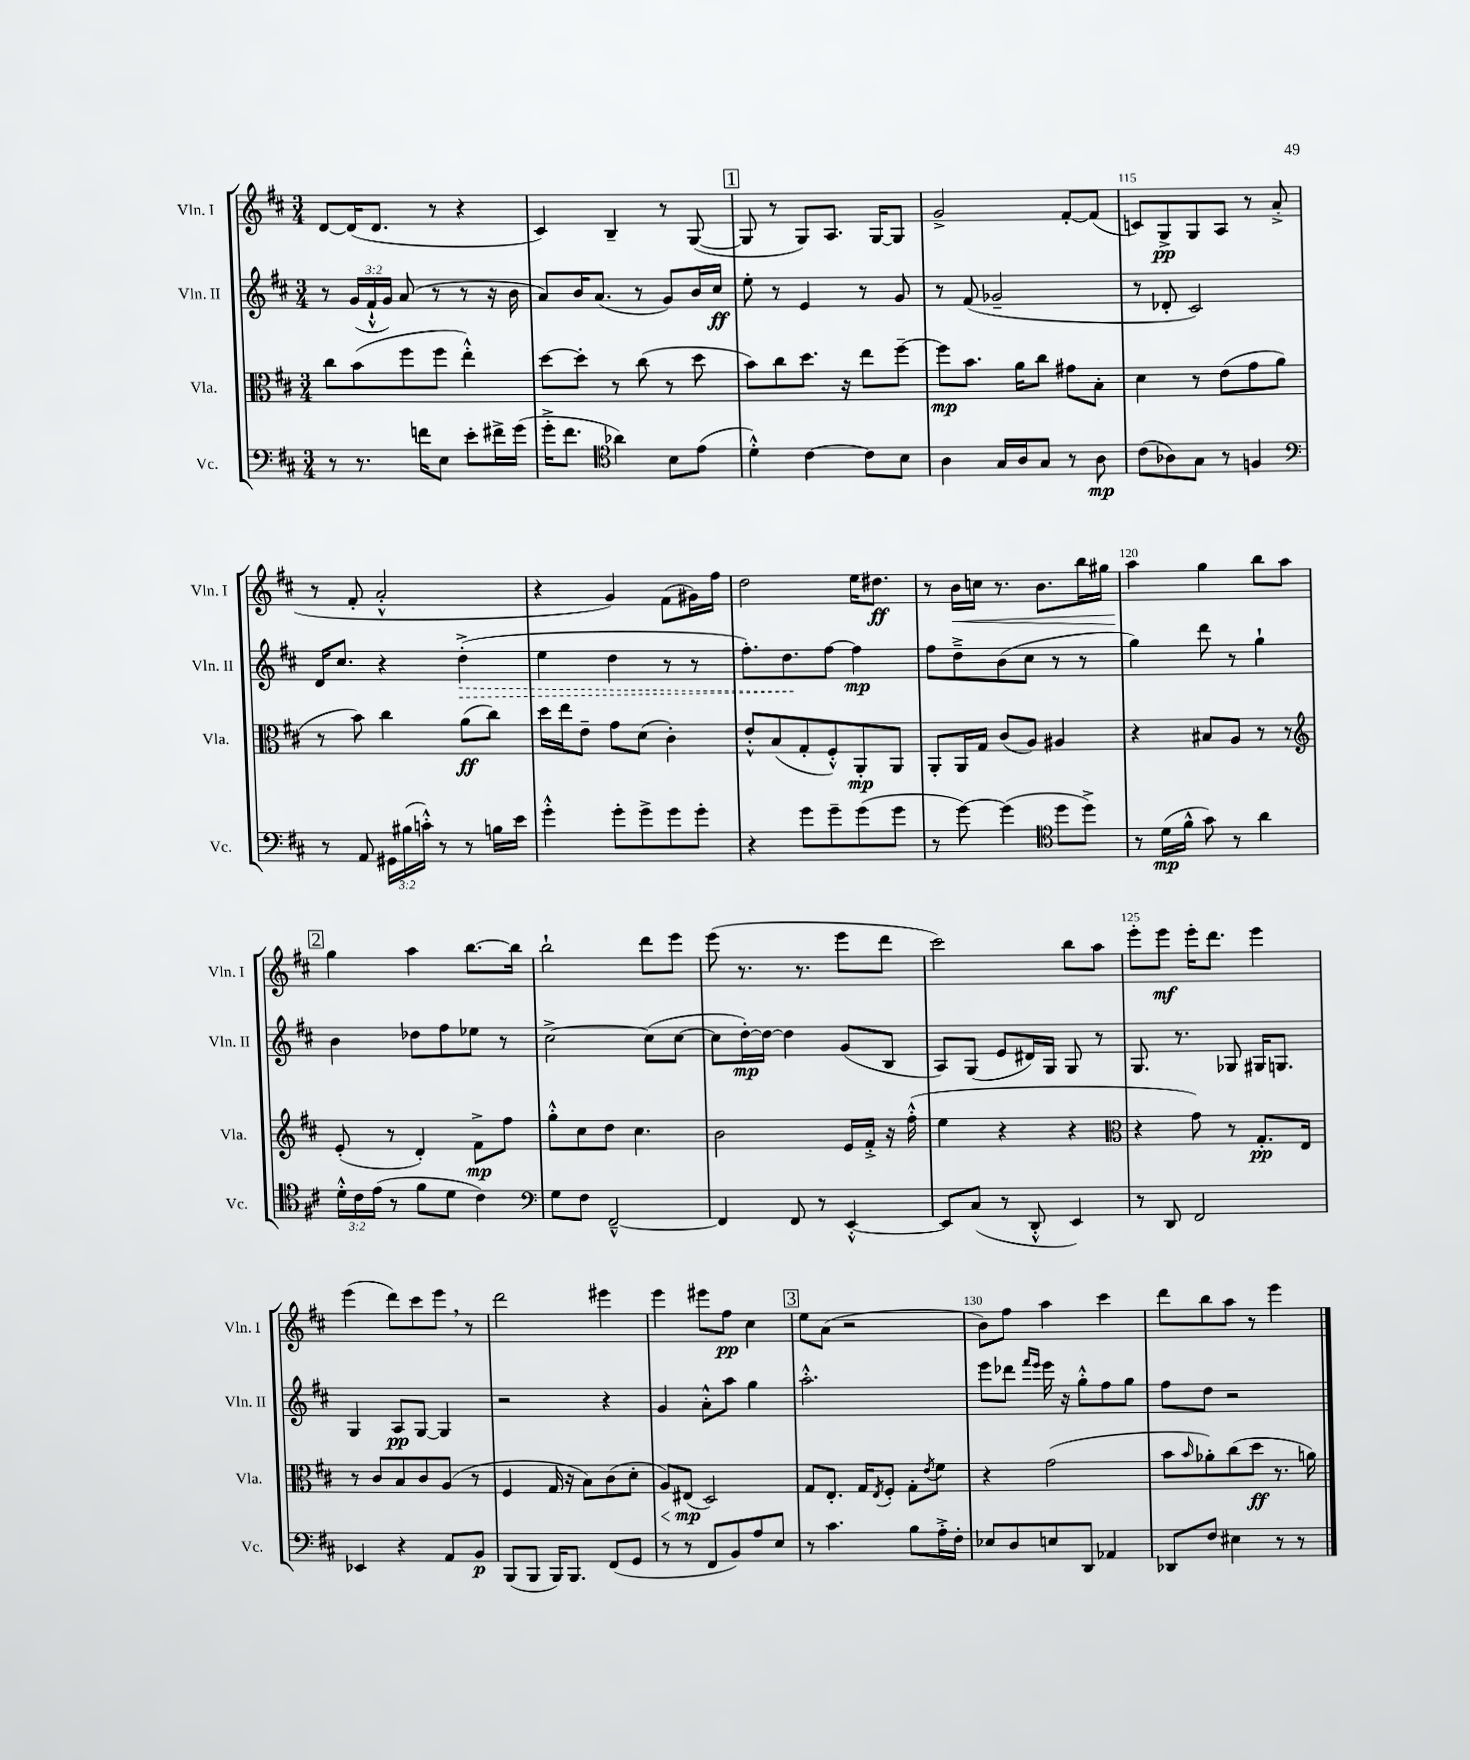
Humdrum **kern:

**kern	**dynam	**kern	**dynam	**kern	**dynam	**kern	**dynam
*part4	*part4	*part3	*part3	*part2	*part2	*part1	*part1
*staff4	*staff4	*staff3	*staff3	*staff2	*staff2	*staff1	*staff1
*I"Vc.	*	*I"Vla.	*	*I"Vln. II	*	*I"Vln. I	*
*I'Vc.	*	*I'Vla.	*	*I'Vln. II	*	*I'Vln. I	*
*clefF4	*	*clefC3	*	*clefG2	*	*clefG2	*
*k[f#c#]	*	*k[f#c#]	*	*k[f#c#]	*	*k[f#c#]	*
*M3/4	*	*M3/4	*	*M3/4	*	*M3/4	*
=111	=111	=111	=111	=111	=111	=111	=111
8r	.	8cc#\L	.	8r	.	[8d/L	.
8.r	.	(8b\	.	(24g/LL	.	(16d/K]	.
.	.	.	.	24f#`^^/	.	.	.
.	.	.	.	.	.	8.d/J	.
.	.	.	.	24g/JJ)	.	.	.
.	.	8ff#\	.	(8a/	.	.	.
16fn\KL	.	.	.	.	.	.	.
8E\J	.	8ff#\J	.	8r	.	8r	.
8e'\L	.	4ee'^^\)	.	8r	.	4r	.
16f#X^\L	.	.	.	16r	.	.	.
(16g\JJ	.	.	.	16b\	.	.	.
=112	=112	=112	=112	=112	=112	=112	=112
16g'^\KL	.	[8dd\L	.	8a/L)	.	4c#/)	.
8.f#\J	.	.	.	.	.	.	.
.	.	8dd'\J]	.	16b/K	.	.	.
.	.	.	.	(8.a/J	.	.	.
*clefC4	*	*	*	*	*	*	*
4a-X\)	.	8r	.	.	.	4B~/	.
.	.	(8cc#\	.	8r	.	.	.
8B\L	.	8r	.	8g/L)	.	8r	.
(8e\J	.	8dd\	.	16b/L	.	([8G/	.
.	.	.	.	16cc#/JJ	ff	.	.
!!LO:REH:place=s1:t=1
=113	=113	=113	=113	=113	=113	=113	=113
4d'^^\)	.	8b\L)	.	8ee'\	.	8G/]	.
.	.	8cc#\	.	8r	.	8r	.
[4c#\	.	8.dd\J	.	4e/	.	8G/L)	.
.	.	.	.	.	.	8.A/J	.
.	.	16r	.	.	.	.	.
8c#\L]	.	8ee\L	.	8r	.	.	.
.	.	.	.	.	.	[16G/KL	.
8B\J	.	[8ff#~\J	.	8g/	.	8G/J]	.
=114	=114	=114	=114	=114	=114	=114	=114
4A\	.	8ff#\L]	mp	8r	.	2g^/	.
.	.	8.b\J	.	(8f#/	.	.	.
16G/LL	.	.	.	2g-X~/	.	.	.
16A/J	.	16a\KL	.	.	.	.	.
8G/J	.	8cc#\J	.	.	.	.	.
8r	.	8g#X\L	.	.	.	[8f#'/L	.
8A\	mp	8B'\J	.	.	.	(8f#/J]	.
=115	=115	=115	=115	=115	=115	=115	=115
(8c#\L	.	4d\	.	8r	.	8cn/L)	.
8A-X\)	.	.	.	8d-X'/	.	8G^/	pp
8G\J	.	8r	.	2c#/)	.	8G/	.
8r	.	(8e\L	.	.	.	8A/J	.
4Fn/	.	8g\	.	.	.	8r	.
.	.	8a\J	.	.	.	(8a^/	.
!!LO:LB:g=z
=116	=116	=116	=116	=116	=116	=116	=116
*clefF4	*	*	*	*	*	*	*
8r	.	8r	.	16d/KL	.	8r	.
.	.	.	.	8.cc#/J	.	.	.
8AA/	.	8b\)	.	.	.	8f#'/	.
24GG#X\LL	.	4cc#\	.	4r	.	2a'^^/	.
(24B#X\	.	.	.	.	.	.	.
24cn'^^\JJ)	.	.	.	.	.	.	.
8r	.	.	.	.	.	.	.
!	!	!	!	!	!LO:HP:b	!	!
8r	.	(8a\L	ff	(4dd'^\	>	.	.
16Bn\LL	.	8cc#\J)	.	.	.	.	.
16e\JJ	.	.	.	.	.	.	.
=117	=117	=117	=117	=117	=117	=117	=117
4g'^^\	.	16dd\LL	.	4ee\	.	4r	.
.	.	16ee\J	.	.	.	.	.
.	.	8e~\J	.	.	.	.	.
8g'\L	.	8g\L	.	4dd\	.	4g/)	.
8g^\	.	(8d\J	.	.	.	.	.
8g\	.	4c#'\)	.	8r	.	(8f#\L	.
8g'\J	.	.	.	8r	.	16g#X\L)	.
.	.	.	.	.	.	16ff#\JJ	.
=118	=118	=118	=118	=118	=118	=118	=118
4r	.	8e'^^/L	.	8.ff#'\L)	.	2dd\	.
.	.	(8B/	.	.	.	.	.
.	.	.	.	8.dd\	.	.	.
8g\L	.	8G'/	.	.	.	.	.
8g~\	.	8F#'^^/)	.	[8ff#\J	]	.	.
(8g\	.	8AA'/	mp	4ff#\]	mp	16ee\KL	.
.	.	.	.	.	.	8.dd#X\J	ff
8g\J	.	8AA/J	.	.	.	.	.
=119	=119	=119	=119	=119	=119	=119	=119
8r	.	8AA'/L	.	8ff#\L	.	8r	.
!	!	!	!	!	!	!	!LO:HP:b
[8g\)	.	16AA/L	.	8dd~^\	.	16b\LL	<
.	.	16G/JJ	.	.	.	16ccn\JJ	.
(4g\]	.	(8c#/L	.	(8b\	.	8.r	.
.	.	8A/J)	.	8cc#\J	.	.	.
.	.	.	.	.	.	8.b\L	.
*clefC4	*	*	*	*	*	*	*
8dd\L	.	4A#X/	.	8r	.	.	.
8dd^\J)	.	.	.	8r	.	16bb\L	.
.	.	.	.	.	.	16gg#X\JJ	.
=120	=120	=120	=120	=120	=120	=120	=120
8r	.	4r	.	4gg\)	.	4aa\	.
(16d\LL	mp	.	.	.	.	.	.
16f#^^\JJ	.	.	.	.	.	.	.
8g\)	.	8B#X/L	.	8ddd\	.	4gg\	[
8r	.	8A/J	.	8r	.	.	.
4a\	.	8r	.	4gg`\	.	8bb\L	.
.	.	8r	.	.	.	8aa\J	.
!!LO:LB:g=z
!!LO:REH:place=s1:t=2
=121	=121	=121	=121	=121	=121	=121	=121
*	*	*clefG2	*	*	*	*	*
24d'^^\LL	.	(8e'/	.	4b\	.	4gg\	.
24c#\	.	.	.	.	.	.	.
(24e\JJ	.	.	.	.	.	.	.
8r	.	8r	.	.	.	.	.
8f#\L	.	4d'/)	.	8dd-X\L	.	4aa\	.
8d\J	.	.	.	8ff#\	.	.	.
4c#\)	.	8f#^\L	mp	8ee-X\J	.	[8.bb\L	.
.	.	8ff#\J	.	8r	.	.	.
.	.	.	.	.	.	16bb\Jk]	.
=122	=122	=122	=122	=122	=122	=122	=122
*clefF4	*	*	*	*	*	*	*
8G\L	.	8gg'^^\L	.	[2cc#^\	.	2bb`\	.
8F#\J	.	8cc#\	.	.	.	.	.
[2FF#~^^/	.	8dd\J	.	.	.	.	.
.	.	4.cc#\	.	.	.	.	.
.	.	.	.	(8cc#\L]	.	8ddd\L	.
.	.	.	.	[8cc#\J	.	8eee\J	.
=123	=123	=123	=123	=123	=123	=123	=123
4FF#/]	.	2b\	.	8cc#\L]	.	(8eee\	.
.	.	.	.	[16dd'\L)	mp	8.r	.
.	.	.	.	16dd\JJ_	.	.	.
8FF#/	.	.	.	4dd\]	.	.	.
.	.	.	.	.	.	8.r	.
8r	.	.	.	.	.	.	.
[4EE'^^/	.	16e/LL	.	(8g/L	.	8eee\L	.
.	.	16f#'^/JJ	.	.	.	.	.
.	.	16r	.	8B/J	.	8ddd\J	.
.	.	(16ff#'^^\	.	.	.	.	.
=124	=124	=124	=124	=124	=124	=124	=124
8EE/L]	.	4ee\	.	8A/L)	.	2ccc#\)	.
(8C#/J	.	.	.	(8G/J	.	.	.
8r	.	4r	.	8e/L	.	.	.
8DD'^^/	.	.	.	16d#X/L)	.	.	.
.	.	.	.	16G/JJ	.	.	.
4EE/)	.	4r	.	8G/	.	8bb\L	.
.	.	.	.	8r	.	8aa\J	.
=125	=125	=125	=125	=125	=125	=125	=125
*	*	*clefC3	*	*	*	*	*
8r	.	4r	.	8.G/	.	8eee'\L	.
8DD/	.	.	.	.	.	8eee\J	mf
.	.	.	.	8.r	.	.	.
2FF#/	.	8g\)	.	.	.	16eee'\KL	.
.	.	.	.	.	.	8.ddd\J	.
.	.	8r	.	8G-X/	.	.	.
.	.	8.G'/L	pp	16G#X/KL	.	4eee\	.
.	.	.	.	8.Gn/J	.	.	.
.	.	16E/Jk	.	.	.	.	.
!!LO:LB:g=z
=126	=126	=126	=126	=126	=126	=126	=126
4EE-X/	.	8r	.	4G/	.	(4eee\	.
.	.	8c#/L	.	.	.	.	.
4r	.	8B/	.	8A/L	pp	8ddd\L)	.
.	.	8c#/	.	[8G/J	.	8ccc#\	.
8AA/L	.	(8A/J	.	4G/]	.	8eee,\J	.
8BB/J	p	8r	.	.	.	8r	.
=127	=127	=127	=127	=127	=127	=127	=127
(8BBB/L	.	4F#/	.	2r	.	2ddd\	.
8BBB/J	.	.	.	.	.	.	.
16BBB/KL)	.	16G/	.	.	.	.	.
8.BBB/J	.	16r	.	.	.	.	.
.	.	8B\L)	.	.	.	.	.
(8FF#/L	.	(8c#\	.	4r	.	4eee#X\	.
8GG/J	.	8d'\J	.	.	.	.	.
=128	=128	=128	=128	=128	=128	=128	=128
!	!	!	!LO:HP:b	!	!	!	!
8r	.	8A/L)	<	4g/	.	4eee\	.
8r	.	(8E#X/J	mp	.	.	.	.
8FF#/L	.	2D/)	[	8a'^^\L	.	8eee#X\L	.
8BB/)	.	.	.	8aa\J	.	8ff#\J	pp
8A/	.	.	.	4gg\	.	4cc#\	.
8E/J	.	.	.	.	.	.	.
!!LO:REH:place=s1:t=3
=129	=129	=129	=129	=129	=129	=129	=129
8r	.	8G/L	.	2.aa'^^\	.	8ee\L	.
4.c#\	.	8.E'/J	.	.	.	(8a\J	.
.	.	.	.	.	.	2r	.
.	.	16G/KL	.	.	.	.	.
.	.	8qE/	.	.	.	.	.
.	.	8F#'/J	.	.	.	.	.
8B\L	.	8G'\L	.	.	.	.	.
.	.	8qe/	.	.	.	.	.
16A'^\L	.	8f#\J	.	.	.	.	.
16F#'\JJ	.	.	.	.	.	.	.
=130	=130	=130	=130	=130	=130	=130	=130
8E-X/L	.	4r	.	8eee\L	.	8b\L)	.
8D/	.	.	.	8ddd-X\J	.	8ff#\J	.
.	.	.	.	16qqfff#/LL	.	.	.
.	.	.	.	16qqeee/JJ	.	.	.
8En/	.	(2g\	.	16eee\	.	4aa\	.
.	.	.	.	16r	.	.	.
8DD/J	.	.	.	8gg'^^\L	.	.	.
4AA-X/	.	.	.	8ff#\	.	4ccc#\	.
.	.	.	.	8gg\J	.	.	.
=131	=131	=131	=131	=131	=131	=131	=131
8DD-X/L	.	8b\L	.	8ff#\L	.	8ddd\L	.
.	.	16qqb/	.	.	.	.	.
8F#/J	.	8a-X'\)	.	8dd\J	.	8bb\	.
4E#X\	.	(8cc#\	.	2r	.	8aa\J	.
.	.	8dd\J	ff	.	.	8r	.
8r	.	8.r	.	.	.	4eee\	.
8r	.	.	.	.	.	.	.
.	.	16an\)	.	.	.	.	.
==	==	==	==	==	==	==	==
*-	*-	*-	*-	*-	*-	*-	*-
